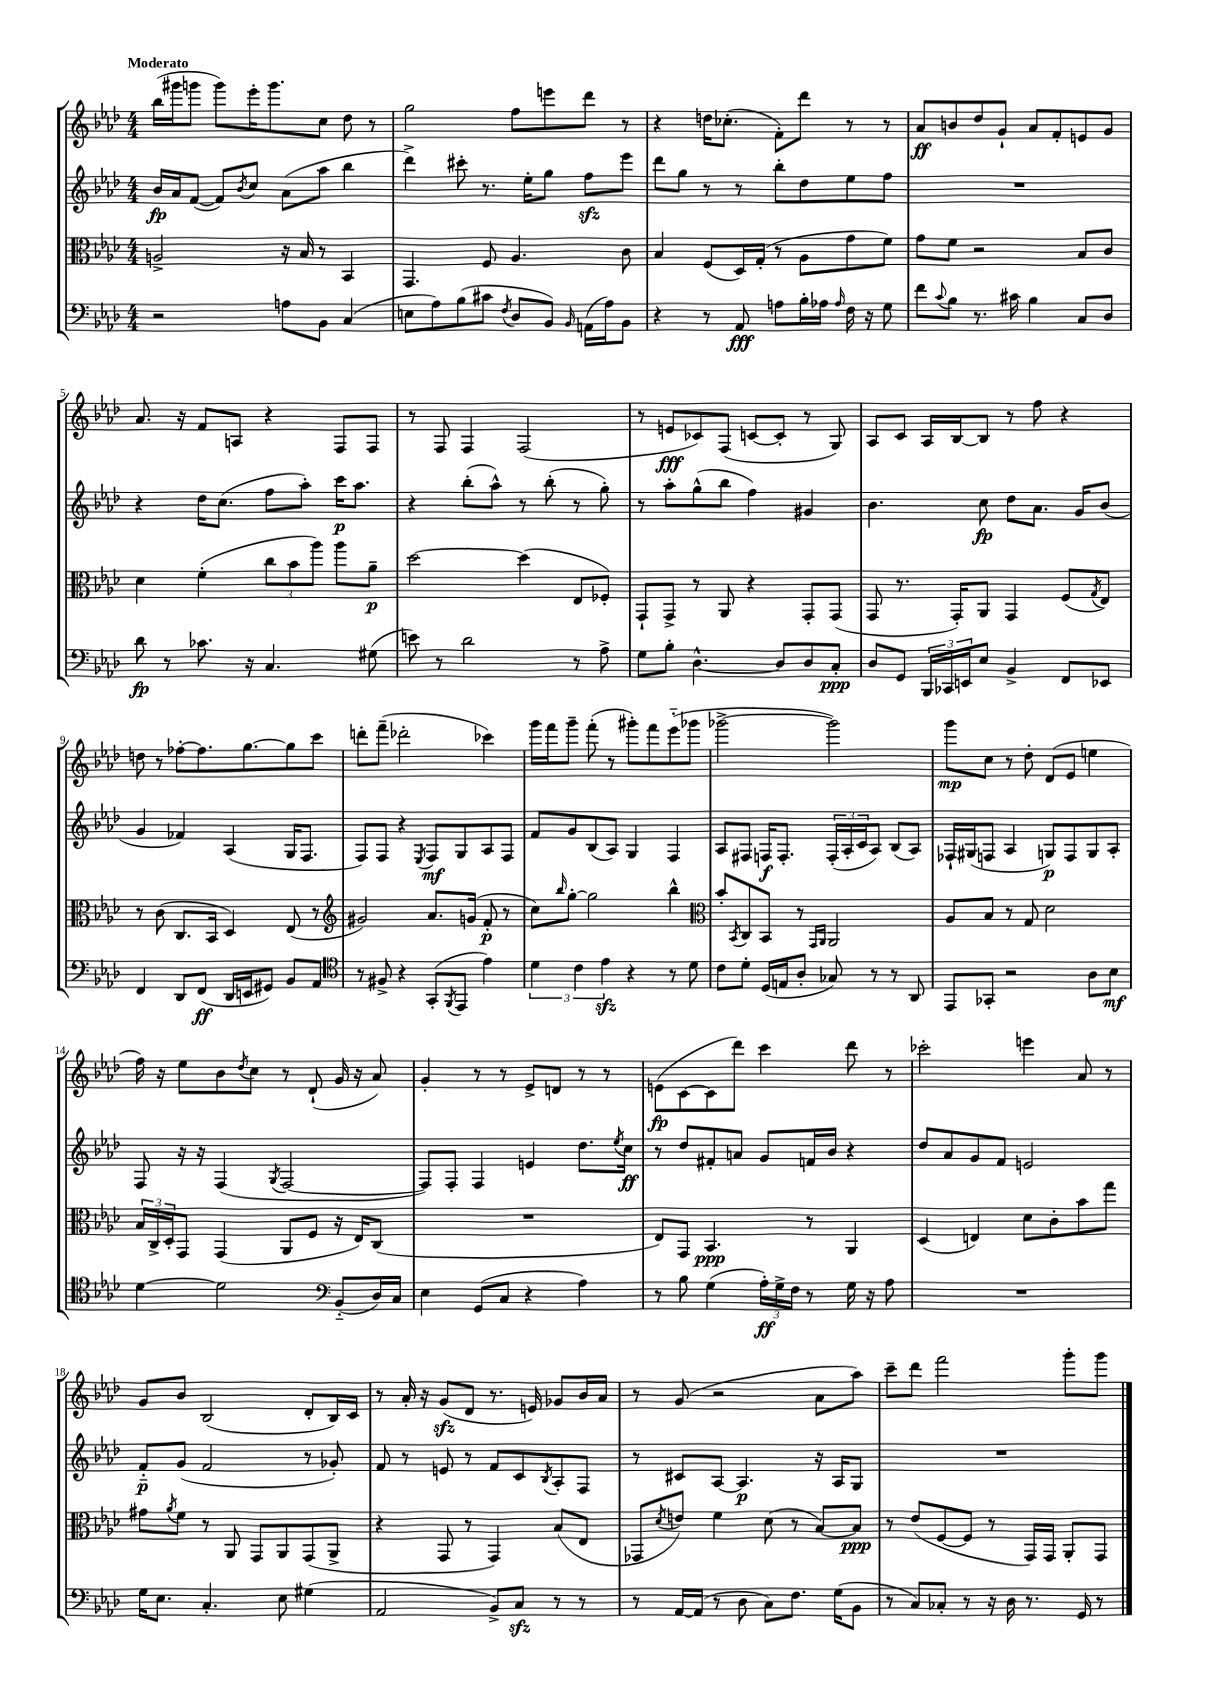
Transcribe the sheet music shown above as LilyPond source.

<<
\new StaffGroup <<
\new Staff = "s0" {
    \clef treble \key aes \major \numericTimeSignature \time 4/4 \tempo "Moderato"
    bes''16( gis'''16 g'''8 g'''8) ees'''16-. g'''8. c''8 des''8 r8 |
    g''2 f''8 e'''8 des'''8 r8 |
    r4 d''16 ces''8.-.( f'8-.) des'''8 r8 r8 |
    aes'8\ff b'8 des''8 g'8-! aes'8 f'8-. e'8 g'8 |
    aes'8. r16 f'8 a8 r4 f8 f8 |
    r8 f8 f4 f2( |
    r8 e'8\fff ces'8) f8( c'8~ c'8-. r8 g8) |
    aes8 c'8 aes16 bes16~ bes8 r8 f''8 r4 |
    d''8 r8 fes''8~-. fes''8. g''8.~ g''8 c'''8 |
    d'''8-. f'''8--( des'''2-. ces'''4) |
    g'''16 f'''16 g'''8-- f'''8-.( r8 gis'''8-.) f'''8 ees'''8-_( ges'''8 |
    ges'''2~-> ges'''2) |
    g'''8\mp c''8 r8 des''8-. des'8( ees'8 e''4 |
    f''16) r16 ees''8 bes'8 \acciaccatura { des''8 } c''8 r8 des'8-!( g'16 r16 aes'8) |
    g'4-. r8 r8 ees'8-> d'8 r8 r8 |
    e'8\fp( c'8~ c'8 des'''8) c'''4 des'''8 r8 |
    ces'''2-. e'''4 aes'8 r8 |
    g'8 bes'8 bes2( des'8-. bes16) c'16 |
    r8 aes'16-. r16 g'8\sfz( des'8 r8. e'16) ges'8 bes'16 aes'16 |
    r8 g'8( r2 aes'8 aes''8) |
    c'''8-- des'''8 f'''2 g'''8-. g'''8 \bar "|." |
}
\new Staff = "s1" {
    \clef treble \key aes \major \numericTimeSignature \time 4/4
    bes'16\fp aes'16 f'8~( f'8) \acciaccatura { bes'8 } c''8 aes'8( aes''8 bes''4 |
    des'''4->) cis'''8-. r8. ees''16-. g''8 f''8\sfz ees'''8 |
    des'''8 g''8 r8 r8 bes''8-. des''8 ees''8 f''8 |
    R1 |
    r4 des''16 c''8.( f''8 aes''8-.) c'''16\p aes''8. |
    r4 bes''8-.( aes''8-^) r8 bes''8-.( r8 g''8-.) |
    r8 aes''8-. g''8-^( bes''8 f''4) gis'4 |
    bes'4. c''8\fp des''8 aes'8. g'16 bes'8( |
    g'4 fes'4) aes4( g16 f8. |
    f8) f8 r4 \acciaccatura { ees8 } f8\mf g8 aes8 f8 |
    f'8 g'8 bes8( aes8) g4 f4 |
    aes8 fis8 f16\f f8.-. \tuplet 3/2 { f16-.( aes16-. c'16 } aes8) bes8( aes8) |
    fes16-! gis16( f8 aes4 g8\p) f8 g8 aes8-. |
    f8 r16 r16 f4( \acciaccatura { g8 } f2~ |
    f8) f8-. f4 e'4 des''8. \acciaccatura { ees''8 } c''16\ff |
    r8 des''8 fis'8-. a'8 g'8 f'16 bes'16 r4 |
    des''8 aes'8 g'8 f'8 e'2 |
    f'8-_\p g'8( f'2 r8 ges'8-.) |
    f'8 r8 e'8 r8 f'8 c'8 \acciaccatura { bes8 } aes8-. f8 |
    r8 cis'8 aes8~ aes4.\p r16 aes16 g8 |
    R1 \bar "|." |
}
\new Staff = "s2" {
    \clef alto \key aes \major \numericTimeSignature \time 4/4
    a2-> r16 bes16 r8 bes,4 |
    g,4. f8 aes4. c'8 |
    bes4 f8( des16) g16-.( r8 aes8 g'8 f'8) |
    g'8 f'8 r2 bes8 c'8 |
    des'4 f'4-.( \tuplet 3/2 { c''8 bes'8 aes''8) } aes''8 aes'8--\p |
    des''2~ des''4( ees8 fes8-.) |
    g,8-! g,8-> r8 aes,8 r4 g,8-. g,8( |
    g,8 r8. g,16-.) aes,8 g,4 f8( \acciaccatura { g8 } ees8) |
    r8 c'8( c8. bes,16 des4) ees8( r8 |
    \clef treble gis'2) aes'8. g'16( f'8-.\p r8 |
    c''8) \grace { bes''16 } g''8~-. g''2 bes''4-^ |
    \clef alto bes'8-. \acciaccatura { bes,8 } c8 bes,8 r8 \grace { g,16 aes,16 } aes,2 |
    aes8 bes8 r8 g8 des'2 |
    \tuplet 3/2 { bes16 c16-> des16-. } g,8 g,4( aes,8 f8 r16 ees16) c8( |
    R1 |
    ees8) g,8 bes,4.\ppp r8 aes,4 |
    des4( e4) des'8 c'8-. bes'8 g''8 |
    gis'8 \acciaccatura { aes'8 } f'8 r8 aes,8 g,8 aes,8 g,8( aes,8-> |
    r4 g,8 r8 g,4) bes8( ees8 |
    ges,8 \acciaccatura { des'8 } e'8) f'4 des'8( r8 bes8~) bes8\ppp |
    r8 ees'8( f8~ f8 r8 g,16) g,16 aes,8-. g,8 \bar "|." |
}
\new Staff = "s3" {
    \clef bass \key aes \major \numericTimeSignature \time 4/4
    r2 a8 bes,8 c4( |
    e8 aes8) bes8( cis'8 \acciaccatura { f8 } des8 bes,8) \grace { bes,16 } a,16( aes16) bes,8 |
    r4 r8 aes,8\fff a8 bes16-. aes16 \grace { aes16 } f16 r16 g8 |
    f'8 \appoggiatura { c'8 } bes8 r8. cis'16 bes4 c8 des8 |
    des'8\fp r8 ces'8. r16 c4. gis8( |
    e'8) r8 des'2 r8 aes8-> |
    g8 bes8-. des4.~-^ des8 des8 c8-.\ppp |
    des8 g,8 \tuplet 3/2 { bes,,16 ces,16 e,16 } ees8 bes,4-> f,8 ees,8 |
    f,4 des,8 f,8\ff( des,16 e,16 gis,8) bes,8 aes,8 |
    \clef tenor r8 fis8-> r4 g,8-.( \acciaccatura { f,8 } ees,8 ees'4) |
    \tuplet 3/2 { des'4 c'4 ees'4\sfz } r4 r8 des'8 |
    c'8 des'8-. des16( e16 aes8-. ges8) r8 r8 aes,8 |
    ees,8 ges,8-. r2 aes8 bes8\mf |
    des'4~ des'2 \clef bass bes,8-_( des16) c16 |
    ees4 g,8( c8 r4 aes4) |
    r8 bes8 g4( \tuplet 3/2 { aes16-.\ff) g16-> f16 } r8 g16 r16 aes8 |
    R1 |
    g16 ees8. c4.-. ees8 gis4( |
    aes,2 bes,8->) c8\sfz r8 r8 |
    r8 aes,16~ aes,16( r8 des8 c8) f8. g16( bes,8 |
    r8 c8) ces8-. r8 r16 des16 r8. g,16 r8 \bar "|." |
}
>>
>>
